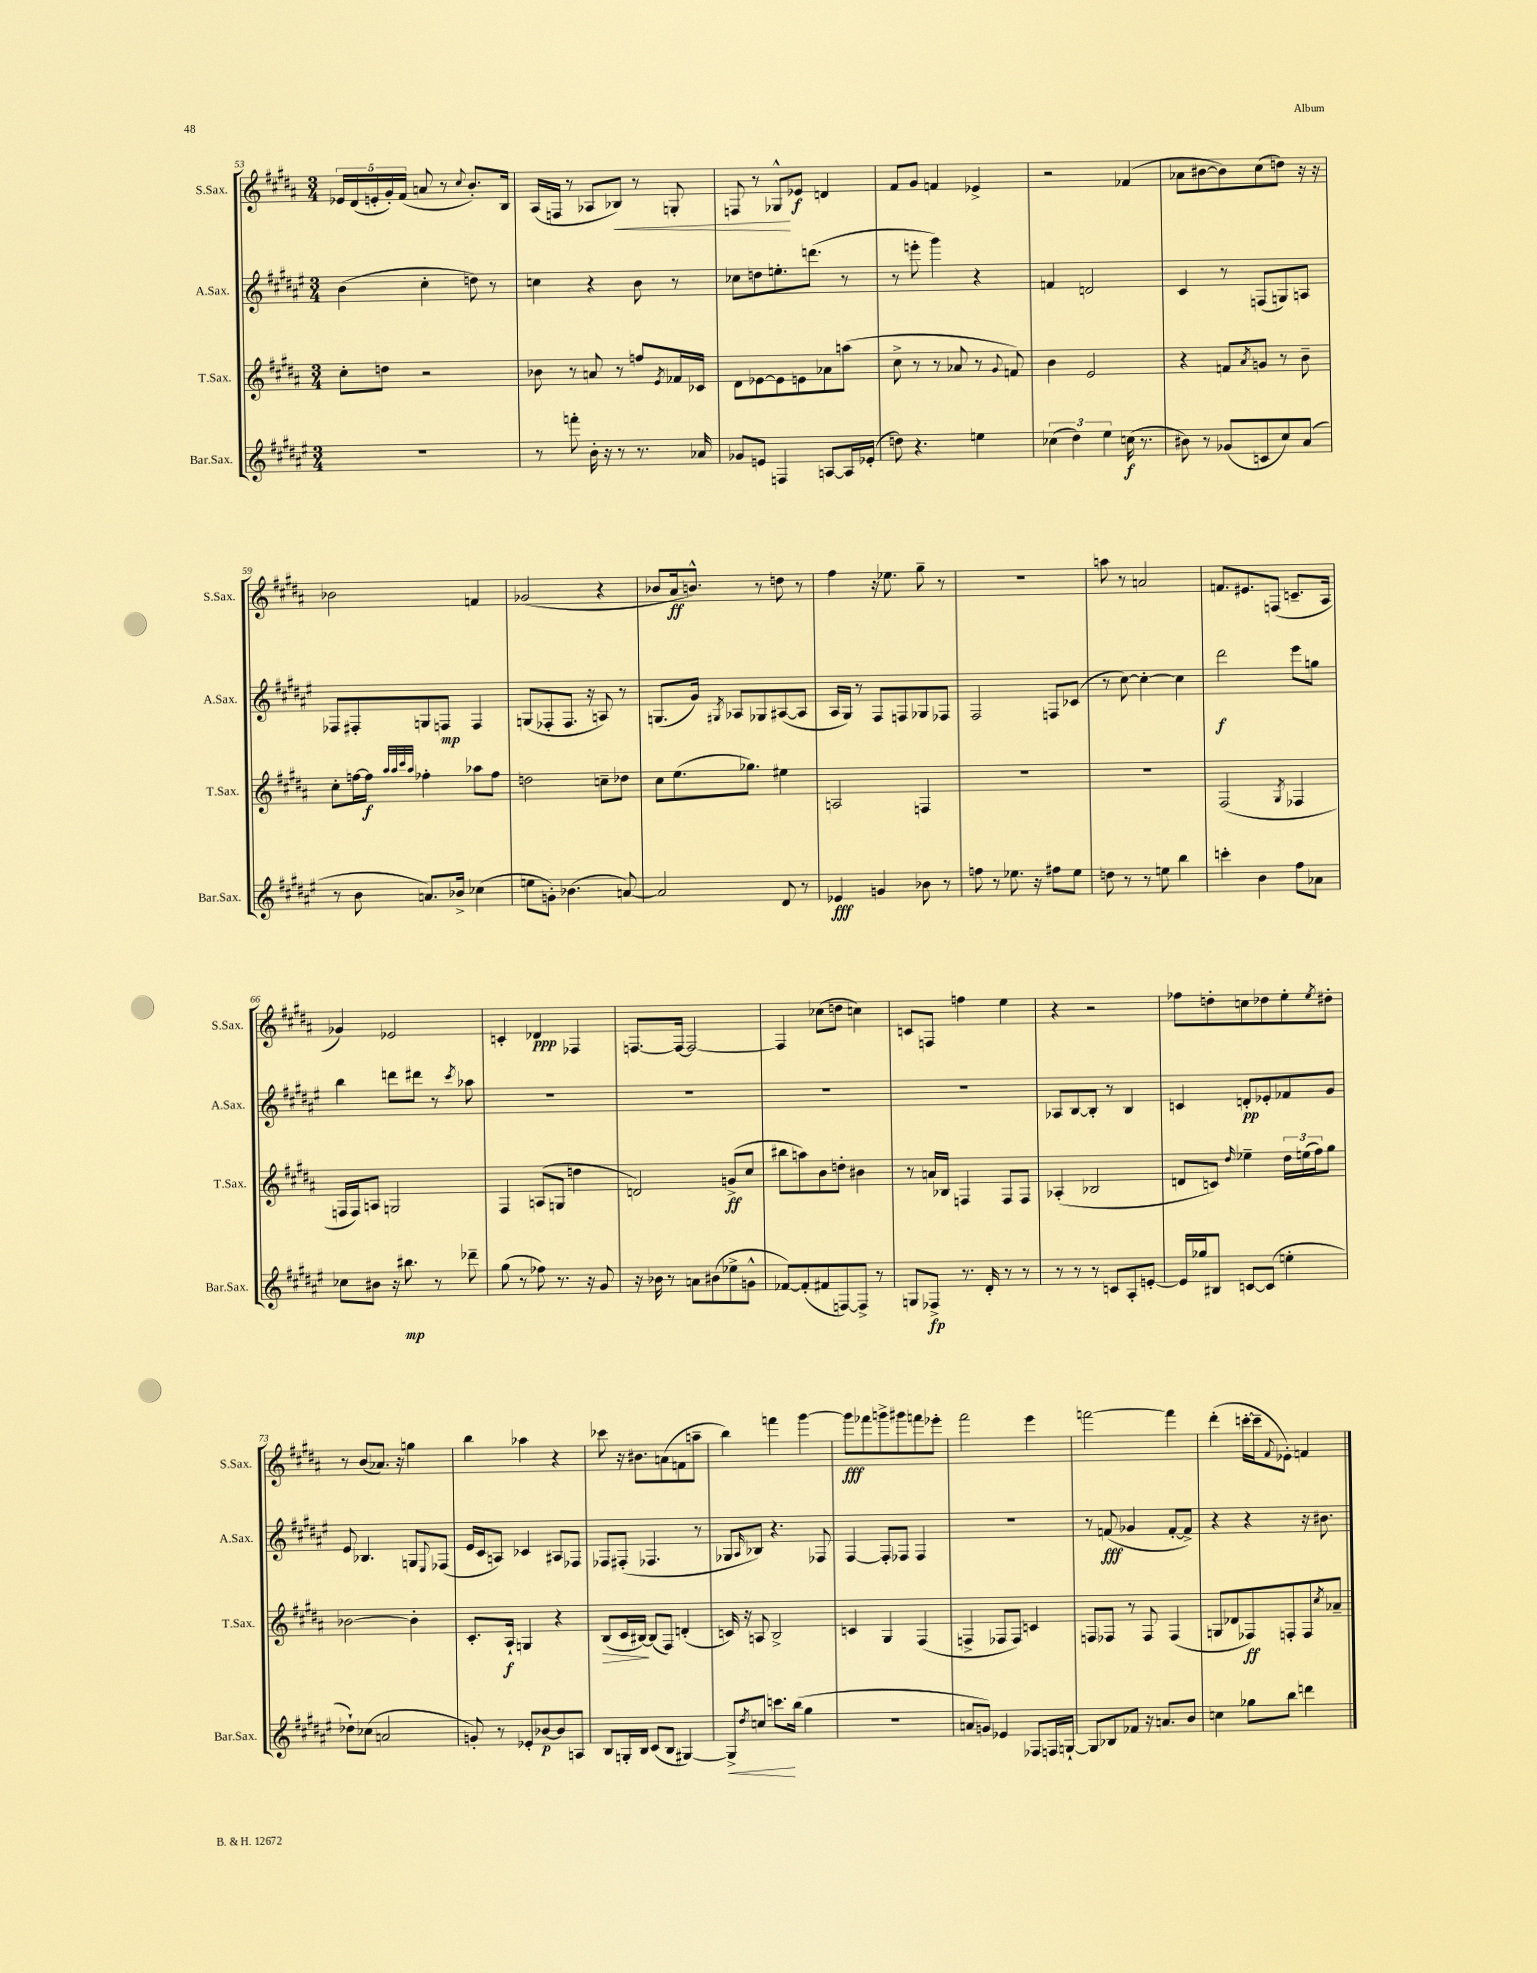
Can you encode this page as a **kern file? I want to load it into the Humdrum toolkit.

**kern	**kern	**kern	**kern
*staff4	*staff3	*staff2	*staff1
*clefG2	*clefG2	*clefG2	*clefG2
*k[f#c#g#d#a#e#]	*k[f#c#g#d#a#]	*k[f#c#g#d#a#e#]	*k[f#c#g#d#a#]
*M3/4	*M3/4	*M3/4	*M3/4
2.r	8cc#'	(4b	20e-
.	.	.	(20d#
.	.	.	20e'
.	8dd	.	.
.	.	.	20g#')
.	.	.	(20f#
.	2r	4cc#'	8a
.	.	.	8r
.	.	.	8qqcc#
.	.	8dd)	8.b')
.	.	8r	.
.	.	.	16B
=	=	=	=
8r	8b-	4cc	(16A#
.	.	.	16F
8fff'	8r	.	8r
16b'	8a	4r	8A-
16r	.	.	.
8r	8r	.	8B-)
8.r	8ff	8b	8r
.	8qe	.	.
.	16f-	8r	8G'
16a-	16c-	.	.
=	=	=	=
8g-	8d#	8cc-	8F
8e	[8e-	8dd	8r
4F	8e-]	8.ee'	8G-^^
.	8e	.	8e-
.	.	(8.ddd	.
[8A	8a-	.	4d
16A]	(8aa	8r	.
(16e-'	.	.	.
=	=	=	=
8dd)	8cc#^	8r	8f#
4.r	8r	8eee'	8g#
.	8r	4ggg#)	4f
.	8a-	.	.
4ee	8r	4r	4e-^
.	8qqg#	.	.
.	8f)	.	.
=	=	=	=
(6cc-	4b	4f	2r
6dd#)	.	.	.
.	2e	2d	.
6ee#	.	.	.
(16cc	.	.	(4f-
8.r	.	.	.
=	=	=	=
8b#)	4r	4c#	8a-
8r	.	.	[8b#
(8g-	8f	8r	8b#])
.	8qa#	.	.
8c	8g	(8F	(8cc#
8cc#)	8r	8G)	8dd)
(8a#	8b~	8A	16r
.	.	.	16r
=	=	=	=
8r	8cc#'	8F-	2b-
8b	[16ff	8F#'	.
.	16ff]	.	.
.	32qqaa#	.	.
.	32qqaa#	.	.
.	32qqccc#	.	.
.	32qqaa#	.	.
8.a)	4ff-'	8G	.
.	.	8F	.
16b-^	.	.	.
(4cc-	8aa-	4F	4f
.	8ff-	.	.
=	=	=	=
8ee	2dd	(8G	(2g-
8g')	.	8F-'	.
(4.b-	.	8.F-	.
.	.	16r	.
.	8cc~	8A)	4r
[8a)	8dd-	8r	.
=	=	=	=
2a]	8cc#	(8.G	8b-
.	(8.ee	.	16a#
.	.	16g#)	8.b^^)
.	.	8qG#	.
.	.	8A-	.
.	8.gg-)	.	.
.	.	8G-	8r
8d#	4ee#	([8A#	8dd
8r	.	8A#]	8r
=	=	=	=
4e-	2A	16A#	4ff#
.	.	16G#)	.
.	.	8r	.
4g	.	8F#	16r
.	.	.	8.ee-
.	.	8F	.
8b-	4F	8G-	8gg#~
8r	.	8F-	8r
=	=	=	=
8ff	2.r	2F#	2.r
8r	.	.	.
8.ee-	.	.	.
16r	.	.	.
8ff#	.	8F	.
8ee-	.	(8c-	.
=	=	=	=
8dd	2.r	8r	8aa
8r	.	[8cc#)	8r
8r	.	4cc#'_	2a
8ee	.	.	.
4bb	.	4cc#]	.
=	=	=	=
4ccc'	(2F#	2ddd#	8.f
.	.	.	8.e#
4b	.	.	.
.	.	.	(8F
.	8qG#	.	.
8ff#	4F-	8eee#	8.c~
8a-	.	8gg	.
.	.	.	16A#
=	=	=	=
8cc-	16F	4bb	4g-)
.	16F)	.	.
8b#	8A	.	.
16r	2G	8ddd	2e-
8.bb#	.	.	.
.	.	8ddd#	.
8r	.	8r	.
.	.	8qccc#	.
8ddd-~	.	8aa-	.
=	=	=	=
(8gg#	4F#	2.r	4c'
8r	.	.	.
8ff-)	(8A	.	4d-
8.r	8G	.	.
.	4dd	.	4F-
16r	.	.	.
8g#	.	.	.
=	=	=	=
16r	2d)	2.r	[8.F
16b-	.	.	.
8r	.	.	.
.	.	.	16F_
8a	.	.	2F_
(8b#	.	.	.
8ee-^	(8g^	.	.
8g^^	8cc#	.	.
=	=	=	=
[8f-)	8bb#	2.r	4F]
(8f-']	8aa)	.	.
8f#	8b	.	(8cc-
[8F)	8dd'	.	8dd
8F^]	4b#	.	4cc)
8r	.	.	.
=	=	=	=
8G	8r	2.r	8c
8F-^	16a	.	8F
.	16B-	.	.
8.r	4F	.	4ff
16d#'	.	.	.
8r	8F	.	4ee
8r	8F	.	.
=	=	=	=
8r	(4A-'	8A-	4r
8r	.	[8B	.
8r	2B-	8B']	2r
8c	.	8r	.
8A#'	.	4B	.
[8e'	.	.	.
=	=	=	=
16e]	8d	4c	8ff-
16gg-	.	.	.
8B#	8c)	.	8dd'
.	16qqdd#	.	.
[8c	4ee-~	8d'	8cc
(8c]	.	8e-'	8dd-
4ee'	24dd#	8f-	8ee'
.	(24ee	.	.
.	24ff#)	.	.
.	.	.	8qee
.	8gg#	8g#	8dd#'
=	=	=	=
8dd-`)	[2b-	8e#	8r
(8cc-	.	4.B-	(8b
2a	.	.	8.a-)
.	.	.	16r
.	4b-']	8G	4gg
.	.	8qqE#	.
.	.	(8F-	.
=	=	=	=
8g')	8.c#'	16e#	4bb
.	.	16c#	.
8r	.	8A)	.
.	16A#`	.	.
8e-'	4G	4c-	4aa-
[8b-	.	.	.
8b-]	4r	8A#	4r
8A	.	8F-	.
=	=	=	=
8B	(8B	8F-	8ccc-
16G'	16c#	(8F#'	16r
16B	[16B#)	.	8.b#
(8c#	(8B#]	4.F-	.
8B	8F#)	.	(8a
[4G#)	(4d'	.	8f
.	.	8r	8aa~
=	=	=	=
8G#^]	16c)	8G-	4bb)
.	16r	.	.
8qdd#	.	16qqA#	.
8cc	8A	8B-)	.
8.ccc	2B^	4.r	4fff
(16bb	.	.	.
4gg#	.	.	[4ggg#
.	.	8F-	.
=	=	=	=
2.r	4c	[4F#	8ggg#]
.	.	.	8fff-
.	4G#	8F#']	8ggg^
.	.	8F-	8ggg#
.	(4F#	4F-	8fff
.	.	.	8eee-'
=	=	=	=
8a	4F^	2.r	2fff#
8g)	.	.	.
4e-	8F-	.	.
.	8F-)	.	.
8F-	4c	.	4eee
16F	.	.	.
[16G`	.	.	.
=	=	=	=
8G]	8F	8r	[2fff
8B-	8F-	(8f	.
8f-	8r	4g-	.
16r	8F-	.	.
8.a	.	.	.
.	(4F-	[8f'	4fff]
8b	.	8f^])	.
=	=	=	=
4cc	8G	4r	(4ddd#'
.	8d-	.	.
8gg-	8F-)	4r	[16ccc'
.	.	.	16ccc~]
.	.	.	8qqf#
8bb	8F'	.	8e-')
4ddd	8F	16r	4f
.	.	8.b#	.
.	8qcc#	.	.
.	8a-~	.	.
==	==	==	==
*-	*-	*-	*-
